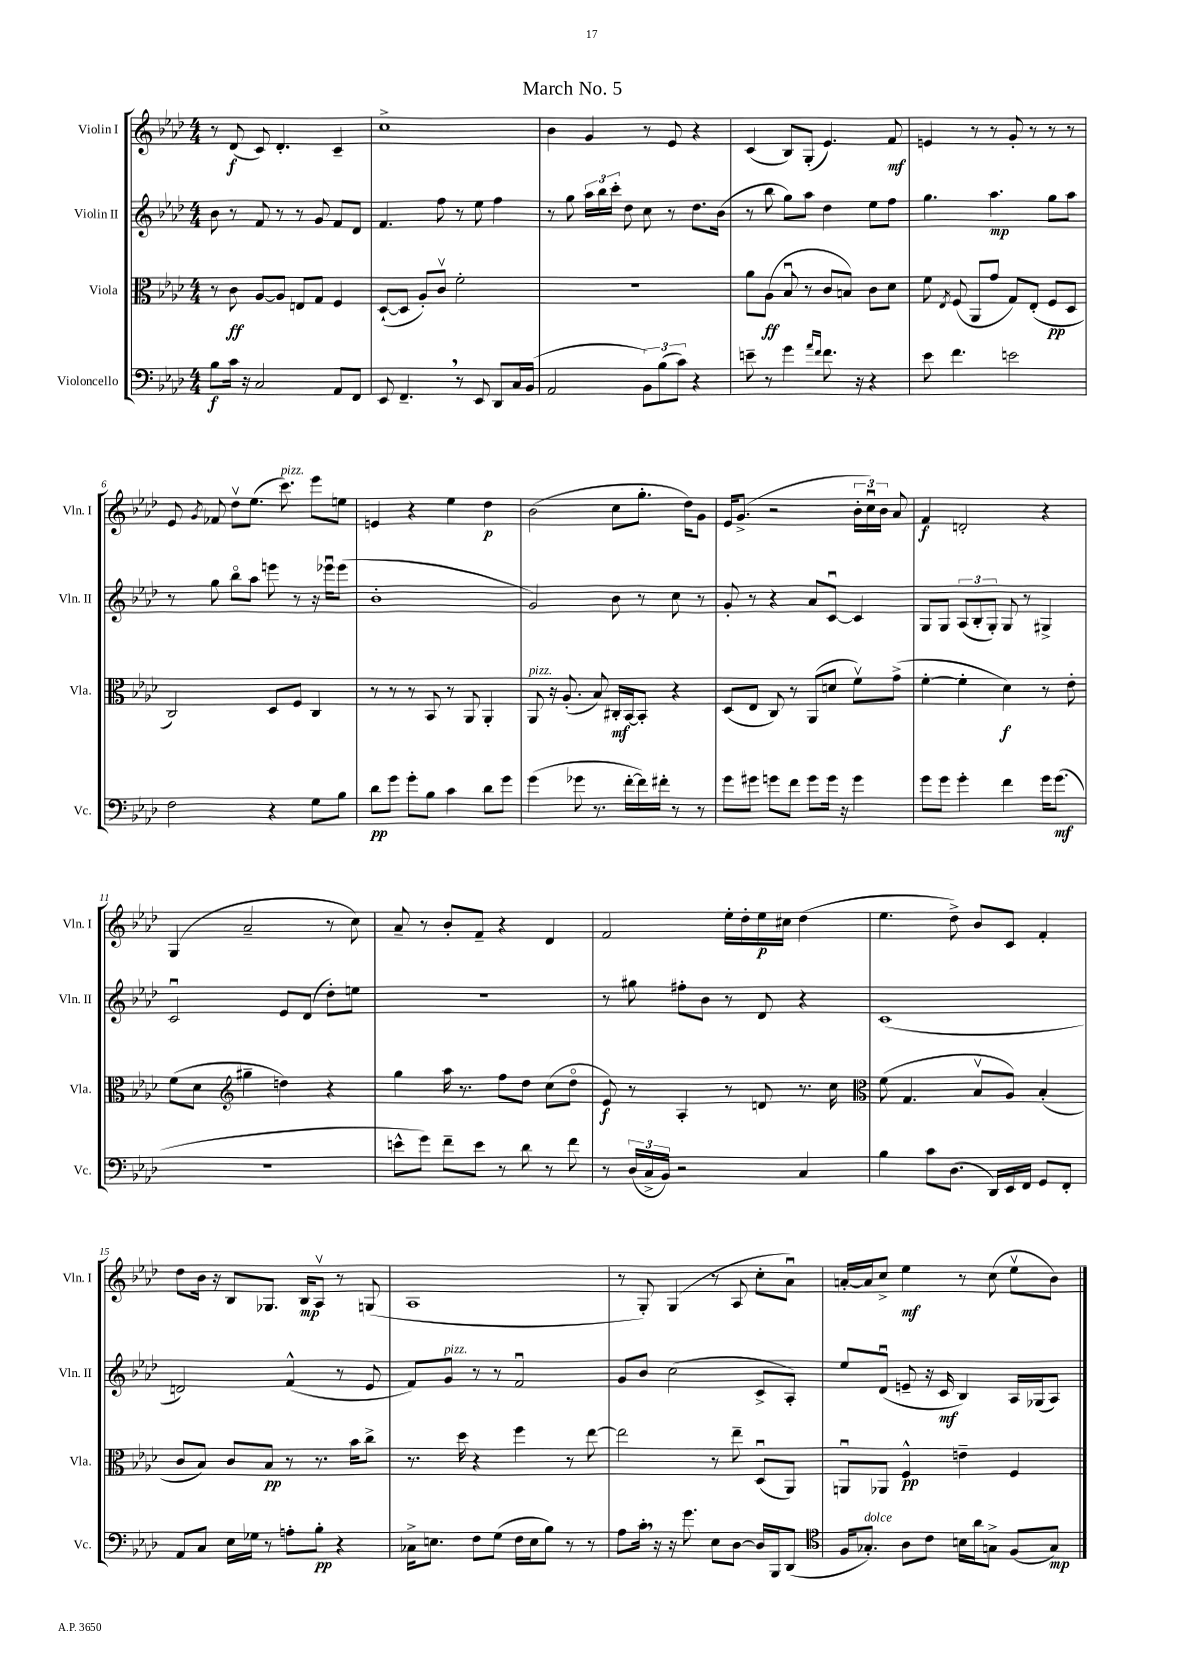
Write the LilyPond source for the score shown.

\header { title = "March No. 5" }
<<
\new StaffGroup <<
\new Staff = "s0" \with { instrumentName = "Violin I" shortInstrumentName = "Vln. I" } {
    \clef treble \key aes \major \numericTimeSignature \time 4/4
    \autoBeamOff r8 des'8\f( c'8) des'4.-. c'4-- |
    c''1-> |
    bes'4 g'4 r8 ees'8 r4 |
    c'4( bes8[) g8]-.( ees'4.) f'8\mf |
    e'4 r8 r8 g'8-. r8 r8 r8 |
    ees'8 \acciaccatura { g'8 } fes'8 des''8[\upbow ees''8.]( c'''8.^\markup { \italic "pizz." }) ees'''8[ e''8] |
    e'4 r4 ees''4 des''4\p |
    bes'2( c''8[ g''8.]-. des''16[) g'8] |
    ees'16[ g'8.]->( r2 \tuplet 3/2 { bes'16[-. c''16\downbow) bes'16] } aes'8 |
    f'4\f d'2-. r4 |
    g4( aes'2-- r8 c''8) |
    aes'8-- r8 bes'8[-. f'8]-- r4 des'4 |
    f'2 ees''16[-. des''16-. ees''16\p cis''16] des''4( |
    ees''4. des''8->) bes'8[ c'8] f'4-. |
    des''8[ bes'16] r16 bes8[ ges8.] bes16[\mp aes8]\upbow r8 g8( |
    aes1 |
    r8 g8-.) g4( r8 aes8 c''8[-. aes'8]\downbow) |
    a'16[~-. a'16 c''8]-> ees''4\mf r8 c''8( ees''8[\upbow bes'8]) \bar "|." |
}
\new Staff = "s1" \with { instrumentName = "Violin II" shortInstrumentName = "Vln. II" } {
    \clef treble \key aes \major \numericTimeSignature \time 4/4
    \autoBeamOff bes'8 r8 f'8 r8 r8 g'8 f'8[ des'8] |
    f'4. f''8 r8 ees''8 f''4 |
    r8 g''8 \tuplet 3/2 { aes''16[ bes''16 c'''16]-. } des''8 c''8 r8 des''8.[ bes'16]( |
    r8 bes''8 g''8[) aes''8] des''4 ees''8[ f''8] |
    g''4. aes''4.\mp g''8[ aes''8] |
    r8 g''8 bes''8[\flageolet aes''8] e'''8 r8 r16 ees'''16[\downbow ees'''8]( |
    bes'1-. |
    g'2) bes'8 r8 c''8 r8 |
    g'8-. r8 r4 aes'8[ c'8]~\downbow c'4 |
    g8[ g8] \tuplet 3/2 { aes8[( bes8-. g8]-.) } g8 r8 gis4-> |
    c'2\downbow ees'8[ des'8]( des''8[-.) e''8] |
    r1 |
    r8 gis''8 fis''8[-. bes'8] r8 des'8 r4 |
    c'1( |
    d'2) f'4-^( r8 ees'8 |
    f'8[) g'8]^\markup { \italic "pizz." } r8 r8 f'2\downbow |
    g'8[ bes'8] c''2( c'8[-> aes8]-.) |
    ees''8[ des'8]\downbow( e'8-- r16 c'16\mf bes4) aes16[ ges16( aes8]) \bar "|." |
}
\new Staff = "s2" \with { instrumentName = "Viola" shortInstrumentName = "Vla." } {
    \clef alto \key aes \major \numericTimeSignature \time 4/4
    \autoBeamOff r8 c'8\ff aes8[~ aes8] e8[ g8] f4 |
    des8[~-!( des8] aes8[-.) c'8]\upbow f'2-. |
    R1 |
    aes'8[ aes8]\ff( bes8\downbow r8 c'8[ b8]) c'8[ des'8] |
    f'8 \acciaccatura { ees8 } f8( aes,8[ g'8] g8[) ees8]-.( f8[\pp des8] |
    c2) des8[ f8] c4 |
    r8 r8 r8 bes,8 r8 aes,8 aes,4-. |
    aes,8^\markup { \italic "pizz." } r16 aes8.-.( bes8) cis16[-.\mf bes,16~ bes,8]-. r4 |
    des8[( ees8] c8) r8 aes,8[( d'8] f'8[\upbow) g'8]->( |
    f'4~-. f'4-. des'4\f) r8 ees'8-. |
    f'8[( des'8] \clef treble gis''4-- d''4) r4 |
    g''4 aes''16 r8. f''8[ des''8] c''8[( des''8]\flageolet |
    ees'8\f) r8 aes4-. r8 d'8 r8. c''16 |
    \clef alto f'8( g4. bes8[\upbow aes8]) bes4-.( |
    c'8[ bes8]) c'8[ bes8]\pp r8 r8. bes'16[ c''8]-> |
    r8. des''16 r4 f''4 r8 ees''8~ |
    ees''2 r8 ees''8-- des8[\downbow( aes,8]) |
    a,8[\downbow aes,8] f4-^\pp e'4-- f4 \bar "|." |
}
\new Staff = "s3" \with { instrumentName = "Violoncello" shortInstrumentName = "Vc." } {
    \clef bass \key aes \major \numericTimeSignature \time 4/4
    \autoBeamOff bes8[\f c'16] r16 c2 aes,8[ f,8] |
    ees,8 f,4.-- \breathe r8 ees,8 des,8[ c16 bes,16]( |
    aes,2 \tuplet 3/2 { bes,8[) bes8( c'8]) } r4 |
    e'8-- r8 g'4 \grace { aes'16[ f'16] } f'8. r16 r4 |
    ees'8 f'4. e'2 |
    f2 r4 g8[ bes8] |
    des'8[\pp g'8] g'8[-. bes8] c'4 des'8[ g'8] |
    g'4( ges'8 r8. f'16[~-. f'16) fis'16]-. r8 r8 |
    g'8[ gis'8] g'8[ f'8] g'8[ g'16] r16 g'4 |
    g'8[ g'8] g'4-. f'4 g'16[ g'8.]\mf( |
    R1 |
    e'8[-^ g'8]) f'8[-- e'8] r8 des'8 r8 f'8 |
    r8 \tuplet 3/2 { des16[( c16-> bes,16]) } r2 c4 |
    bes4 c'8[ des8.]( des,16[) ees,16 f,16] g,8[ f,8]-. |
    aes,8[ c8] ees16[ ges16] r8 a8[-. bes8]-.\pp r4 |
    ces16[-> e8.] f8[ g8]( f16[ e16 bes8]) r8 r8 |
    aes8[ c'16]-. \breathe r16 r16 g'8. ees8[ des8]~ des16[ bes,,16 des,8]( |
    \clef tenor f16[ ges8.]-.^\markup { \italic "dolce" }) aes8[ c'8] b16[ aes'16 g8]-> f8[( g8]\mp) \bar "|." |
}
>>
>>
